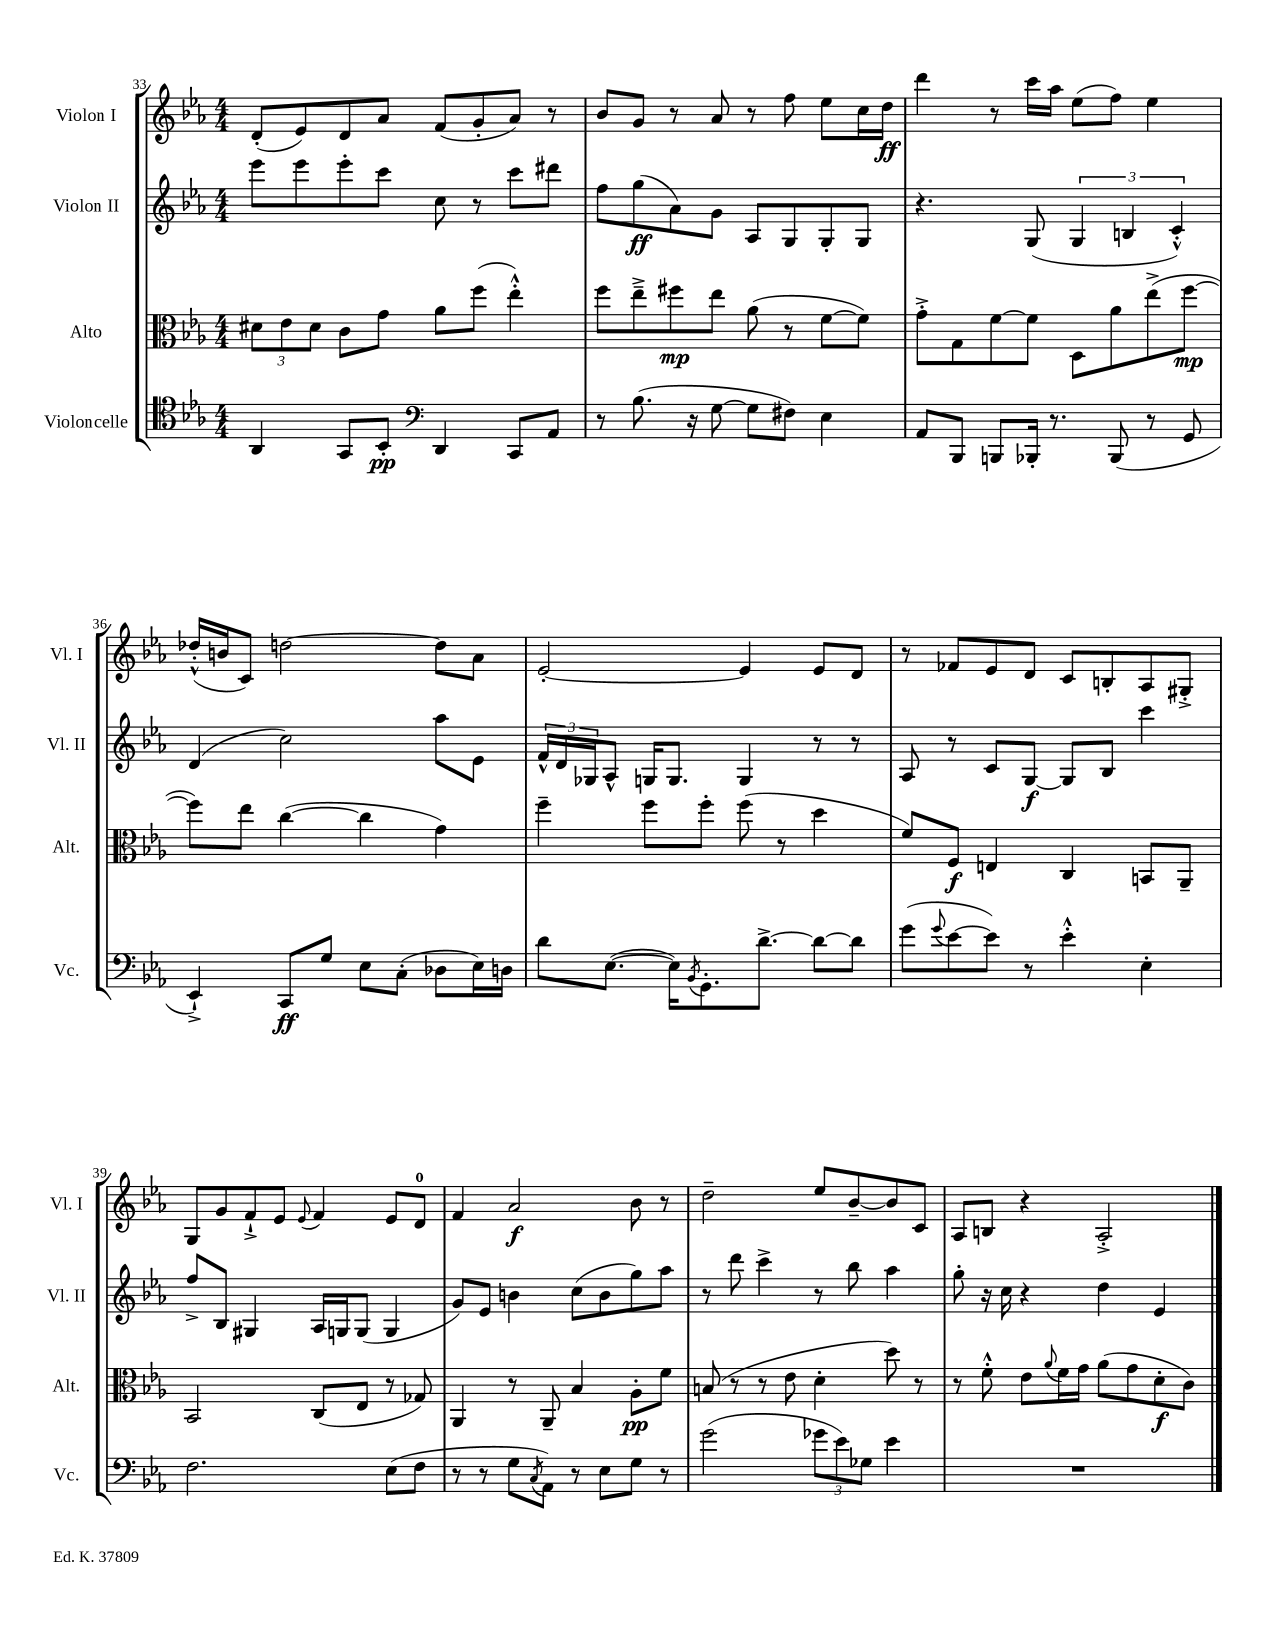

**kern	**dynam	**kern	**dynam	**kern	**dynam	**kern	**dynam
*part4	*part4	*part3	*part3	*part2	*part2	*part1	*part1
*staff4	*staff4	*staff3	*staff3	*staff2	*staff2	*staff1	*staff1
*I"Violoncelle	*	*I"Alto	*	*I"Violon II	*	*I"Violon I	*
*I'Vc.	*	*I'Alt.	*	*I'Vl. II	*	*I'Vl. I	*
*clefC4	*	*clefC3	*	*clefG2	*	*clefG2	*
*k[b-e-a-]	*	*k[b-e-a-]	*	*k[b-e-a-]	*	*k[b-e-a-]	*
*M4/4	*	*M4/4	*	*M4/4	*	*M4/4	*
=33	=33	=33	=33	=33	=33	=33	=33
4AA-/	.	12d#X\L	.	8eee-\L	.	(8d'/L	.
.	.	12e-\	.	.	.	.	.
.	.	.	.	8eee-\	.	8e-/)	.
.	.	12d#\J	.	.	.	.	.
8GG/L	.	8c\L	.	8eee-'\	.	8d/	.
8BB-'/J	pp	8g\J	.	8ccc\J	.	8a-/J	.
*clefF4	*	*	*	*	*	*	*
4DD/	.	8a-\L	.	8cc\	.	(8f/L	.
.	.	(8ff\J	.	8r	.	8g'/	.
8CC/L	.	4ee-'^^\)	.	8ccc\L	.	8a-/J)	.
8AA-/J	.	.	.	8ddd#X\J	.	8r	.
=34	=34	=34	=34	=34	=34	=34	=34
8r	.	8ff\L	.	8ff\L	.	8b-/L	.
(8.B-\	.	8ee-~^\	.	(8gg\	ff	8g/J	.
.	.	8ff#X\	mp	8a-\)	.	8r	.
16r	.	.	.	.	.	.	.
[8G\	.	8ee-\J	.	8g\J	.	8a-/	.
8G\L]	.	(8a-\	.	8A-/L	.	8r	.
8F#X\J)	.	8r	.	8G/	.	8ff\	.
4E-\	.	[8f\L	.	8G'/	.	8ee-\L	.
.	.	8f\J])	.	8G/J	.	16cc\L	.
.	.	.	.	.	.	16dd\JJ	ff
=35	=35	=35	=35	=35	=35	=35	=35
8AA-/L	.	8g'^\L	.	4.r	.	4ddd\	.
8BBB-/J	.	8G\	.	.	.	.	.
8BBBn/L	.	[8f\	.	.	.	8r	.
16BBB-X'/Jk	.	8f\J]	.	(8G/	.	16ccc\LL	.
8.r	.	.	.	.	.	16aa-\JJ	.
.	.	8D\L	.	6G/	.	(8ee-\L	.
(8BBB-/	.	8a-\	.	.	.	8ff\J)	.
.	.	.	.	6Bn/	.	.	.
8r	.	(8ee-^\	.	.	.	4ee-\	.
.	.	.	.	6c'^^/)	.	.	.
8GG/	.	[8ff\J	mp	.	.	.	.
!!LO:LB:g=z
=36	=36	=36	=36	=36	=36	=36	=36
4EE-`^/)	.	8ff\L])	.	(4d/	.	(16dd-X'^^/LL	.
.	.	.	.	.	.	16bn/J	.
.	.	8ee-\J	.	.	.	8c/J)	.
8CC/L	ff	([4cc\	.	2cc\)	.	[2ddn\	.
8G/J	.	.	.	.	.	.	.
8E-\L	.	4cc\]	.	.	.	.	.
(8C'\J	.	.	.	.	.	.	.
8D-X\L	.	4g\)	.	8aa-\L	.	8dd\L]	.
16E-\L)	.	.	.	8e-\J	.	8a-\J	.
16Dn\JJ	.	.	.	.	.	.	.
=37	=37	=37	=37	=37	=37	=37	=37
8d\L	.	4ff~\	.	24f^^/LL	.	[2e-'/	.
.	.	.	.	24d/	.	.	.
.	.	.	.	24G-X/J	.	.	.
([8.E-\J	.	.	.	8A-^^/J	.	.	.
.	.	8ff\L	.	16Gn/KL	.	.	.
16E-\KL])	.	.	.	8.G/J	.	.	.
8qBB-/	.	.	.	.	.	.	.
8.GG'\	.	8ff'\J	.	.	.	.	.
.	.	(8ff\	.	4G/	.	4e-/]	.
[8.d^\J	.	.	.	.	.	.	.
.	.	8r	.	.	.	.	.
8d\L_	.	4dd\	.	8r	.	8e-/L	.
8d\J]	.	.	.	8r	.	8d/J	.
=38	=38	=38	=38	=38	=38	=38	=38
(8g\L	.	8f/L)	.	8A-/	.	8r	.
8qqg/	.	.	.	.	.	.	.
[8e-\	.	8F/J	f	8r	.	8f-X/L	.
8e-\J])	.	4En/	.	8c/L	.	8e-/	.
8r	.	.	.	[8G/J	f	8d/J	.
4e-'^^\	.	4C/	.	8G/L]	.	8c/L	.
.	.	.	.	8B-/J	.	8Bn'/	.
4E-'\	.	8BBn/L	.	4ccc\	.	8A-/	.
.	.	8AA-~/J	.	.	.	8G#X'^/J	.
!!LO:LB:g=z
=39	=39	=39	=39	=39	=39	=39	=39
2.F\	.	2BB-/	.	8ff^/L	.	8G/L	.
.	.	.	.	8B-/J	.	8g/	.
.	.	.	.	4G#X/	.	8f`^/	.
.	.	.	.	.	.	8e-/J	.
.	.	.	.	.	.	8qqe-/	.
.	.	(8C/L	.	16A-/LL	.	4f/	.
.	.	.	.	16Gn/J	.	.	.
.	.	8E-/J	.	(8G/J	.	.	.
(8E-\L	.	8r	.	4G/	.	8e-/L	.
8F\J	.	8G-X/)	.	.	.	8d/J	.
=40	=40	=40	=40	=40	=40	=40	=40
8r	.	4AA-/	.	8g/L)	.	4f/	.
8r	.	.	.	8e-/J	.	.	.
8G\L	.	8r	.	4bn\	.	2a-/	f
8qC/	.	.	.	.	.	.	.
8AA-\J)	.	8AA-~/	.	.	.	.	.
8r	.	4B-/	.	(8cc\L	.	.	.
8E-\L	.	.	.	8b\	.	.	.
8G\J	.	8A-'\L	pp	8gg\)	.	8b-\	.
8r	.	8f\J	.	8aa-\J	.	8r	.
=41	=41	=41	=41	=41	=41	=41	=41
(2g\	.	(8Bn/	.	8r	.	2dd~\	.
.	.	8r	.	8ddd\	.	.	.
.	.	8r	.	4ccc^\	.	.	.
.	.	8e-\	.	.	.	.	.
12g-X\L	.	4d'\	.	8r	.	8ee-/L	.
12e-\)	.	.	.	.	.	.	.
.	.	.	.	8bb-\	.	[8b-~/	.
12G-X\J	.	.	.	.	.	.	.
4e-\	.	8dd\)	.	4aa-\	.	8b-/]	.
.	.	8r	.	.	.	8c/J	.
=42	=42	=42	=42	=42	=42	=42	=42
1r	.	8r	.	8gg'\	.	8A-/L	.
.	.	8f'^^\	.	16r	.	8Bn/J	.
.	.	.	.	16cc\	.	.	.
.	.	8e-\L	.	4r	.	4r	.
.	.	8qqa-/	.	.	.	.	.
.	.	16f\L	.	.	.	.	.
.	.	16g\JJ	.	.	.	.	.
.	.	(8a-\L	.	4dd\	.	2A-'^/	.
.	.	8g\	.	.	.	.	.
.	.	8d'\	f	4e-/	.	.	.
.	.	8c\J)	.	.	.	.	.
==	==	==	==	==	==	==	==
*-	*-	*-	*-	*-	*-	*-	*-
